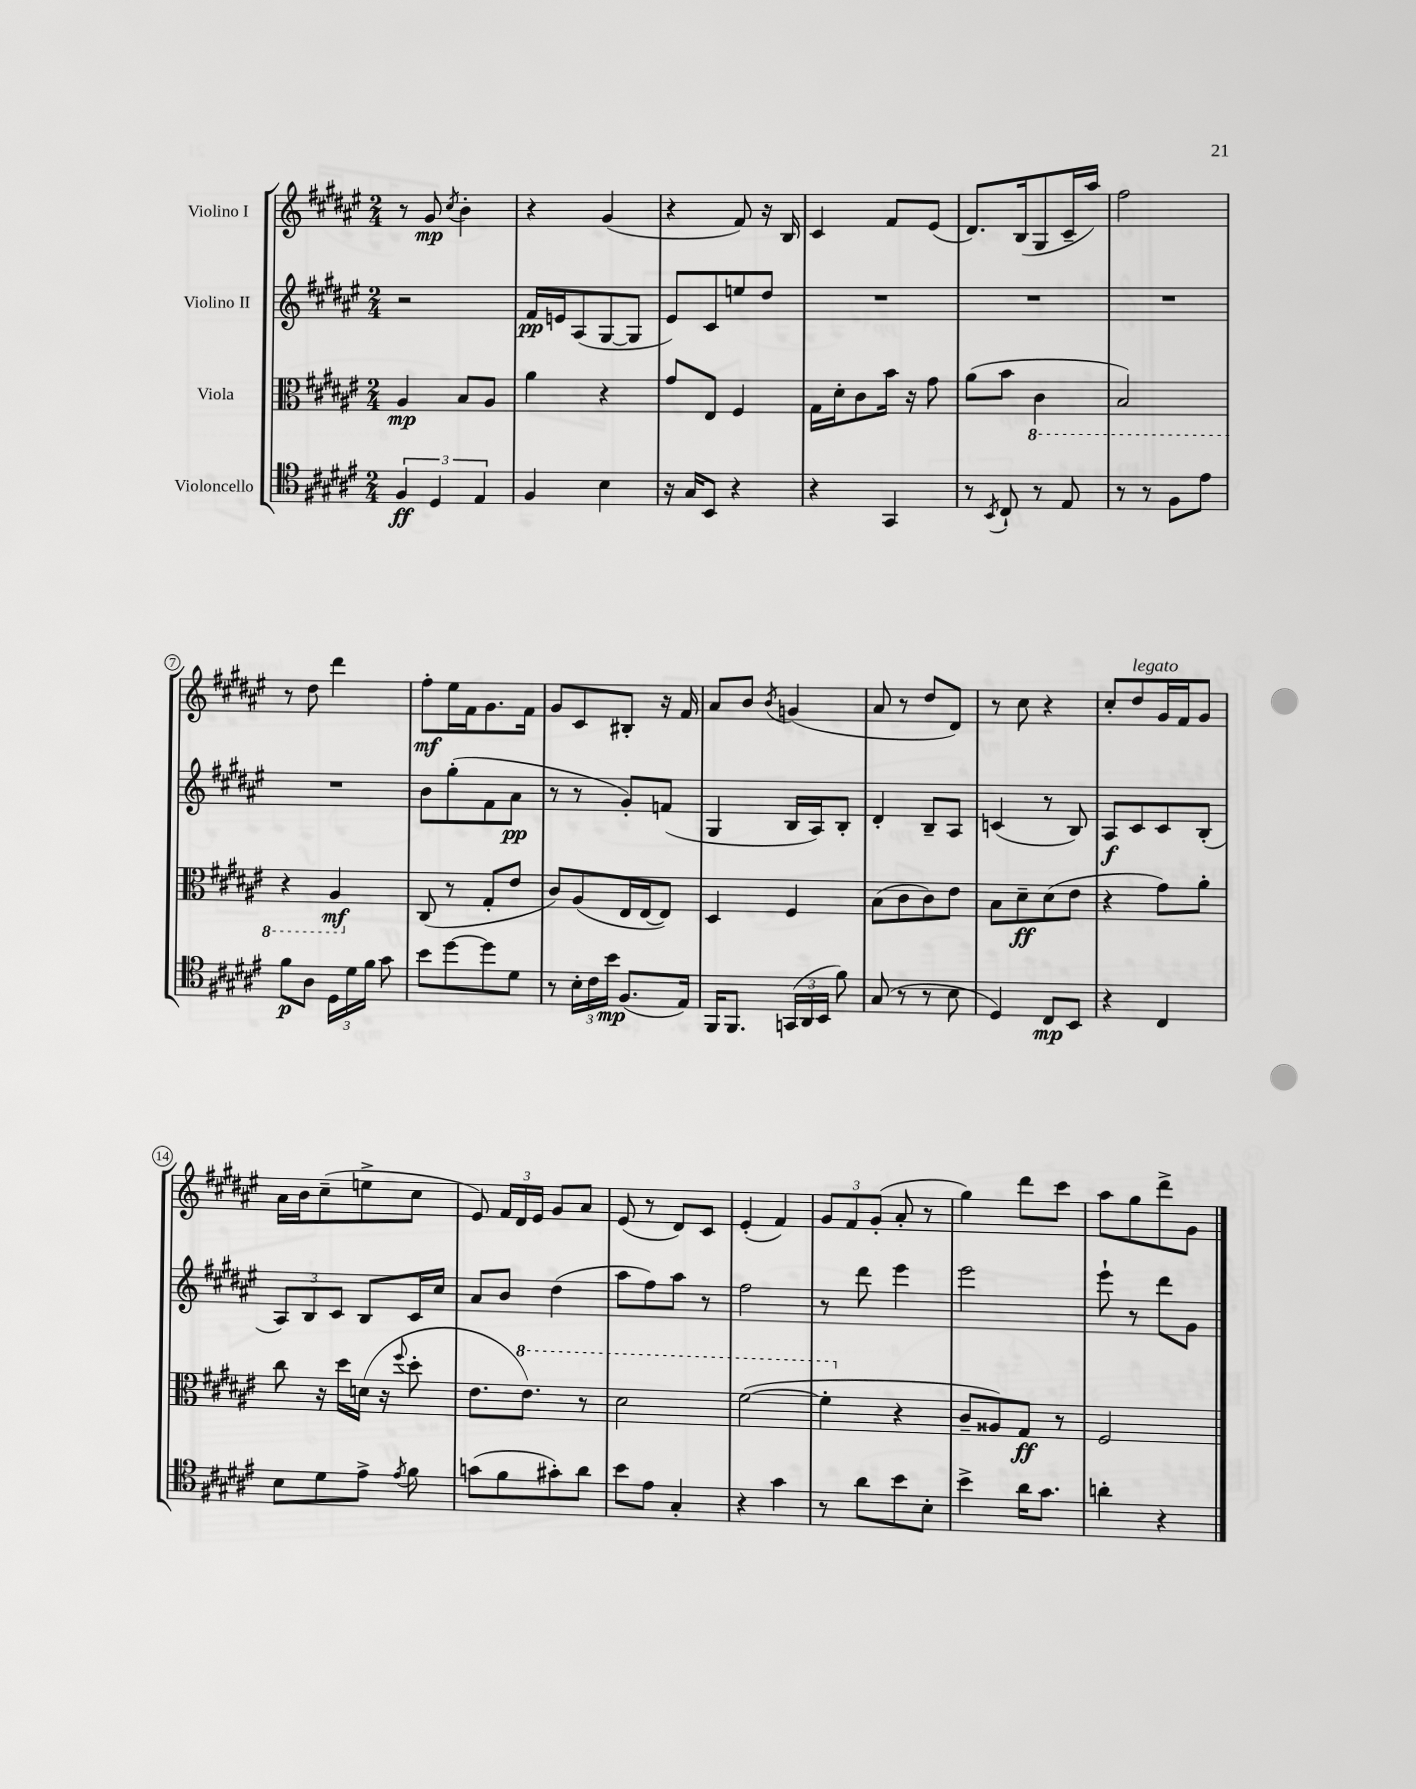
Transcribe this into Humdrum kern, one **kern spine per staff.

**kern	**kern	**kern	**kern
*staff4	*staff3	*staff2	*staff1
*clefC4	*clefC3	*clefG2	*clefG2
*k[f#c#g#d#a#e#]	*k[f#c#g#d#a#e#]	*k[f#c#g#d#a#e#]	*k[f#c#g#d#a#e#]
*M2/4	*M2/4	*M2/4	*M2/4
6F#	4A#	2r	8r
.	.	.	8g#
6D#	.	.	.
.	.	.	8qcc#
.	8B	.	4b'
6E#	.	.	.
.	8A#	.	.
=	=	=	=
4F#	4a#	16f#	4r
.	.	16e	.
.	.	(8A#	.
4B	4r	[8G#	(4g#
.	.	8G#]	.
=	=	=	=
16r	8g#	8e#)	4r
16G#	.	.	.
8BB	8E#	8c#	.
4r	4F#	8ee	8f#)
.	.	8dd#	16r
.	.	.	16B
=	=	=	=
4r	16G#	2r	4c#
.	16d#'	.	.
.	8c#	.	.
4GG#	16b	.	8f#
.	16r	.	.
.	8g#	.	(8e#
=	=	=	=
8r	(8a#	2r	8.d#)
8qBB	.	.	.
8C#`	8b	.	.
.	.	.	(16B
8r	4C#	.	8G#
8E#	.	.	16c#~
.	.	.	16aa#)
=	=	=	=
8r	2BB)	2r	2ff#
8r	.	.	.
8F#	.	.	.
8e#	.	.	.
=	=	=	=
8f#	4r	2r	8r
8A#	.	.	8dd#
24D#	4AA#	.	4ddd#
24d#	.	.	.
24f#	.	.	.
8g#	.	.	.
=	=	=	=
8b	(8C#	8b	8ff#'
[8dd#	8r	(8gg#'	16ee#
.	.	.	16f#
8dd#]	8G#'	8f#	8.g#
8d#	8e#	8a#	.
.	.	.	16f#
=	=	=	=
8r	8c#)	8r	8g#
24B'	(8A#	8r	8c#
24c#	.	.	.
24b	.	.	.
(8.F#	16E#	8g#')	8B#'
.	[16E#	.	.
.	8E#])	(8f	16r
16E#)	.	.	16f#
=	=	=	=
16FF#	4D#	4G#	8a#
8.FF#	.	.	.
.	.	.	8b
.	.	.	8qb
(24GG	4F#	16B	(4g
24AA#	.	.	.
.	.	16A#)	.
24BB	.	.	.
8f#)	.	8B'	.
=	=	=	=
(8G#	(8B	4d#'	8a#
8r	8c#	.	8r
8r	8c#)	8B~	8dd#
8B	8e#	8A#	8d#)
=	=	=	=
4D#)	8B	(4c	8r
.	8d#~	.	8cc#
8C#	(8d#	8r	4r
8BB	8e#	8B)	.
=	=	=	=
4r	4r	8A#	8cc#'
.	.	8c#	8dd#
4C#	8g#)	8c#	16g#
.	.	.	16f#
.	8a#'	(8B'	8g#
=	=	=	=
8B	8cc#	12A#)	16a#
.	.	.	16b
.	.	12B	.
8d#	16r	.	(8cc#~
.	.	12c#	.
.	16dd#	.	.
8e#^	(16d	8B	8ee^
.	16r	.	.
8qe#	8qqff#	.	.
8f#	8dd#'	16c#	8cc#
.	.	16cc#	.
=	=	=	=
(8g	8.e#	8a#	8e#)
8f#	.	8b	24f#
.	.	.	24d#
.	8.ee#)	.	.
.	.	.	24e#
8g#')	.	(4dd#	8g#
8a#	8r	.	8a#
=	=	=	=
8b	2dd#	8aa#	(8e#
8e#	.	8ff#)	8r
4G#'	.	8aa#	8d#)
.	.	8r	8c#
=	=	=	=
4r	([2ff#	2ff#	(4e#'
4g#	.	.	4f#)
=	=	=	=
8r	4ff#']	8r	12g#
.	.	.	12f#
8a#	.	8ddd#	.
.	.	.	(12g#'
8b	4r	4eee#	8a#'
8B'	.	.	8r
=	=	=	=
4b^	8c#~	2eee#	4gg#)
.	8A##)	.	.
16a#	8G#	.	8ddd#
8.g#	.	.	.
.	8r	.	8ccc#
=	=	=	=
4a'	2F#	8eee#`	8aa#
.	.	8r	8gg#
4r	.	8ddd#	8ddd#^
.	.	8g#	8g#
==	==	==	==
*-	*-	*-	*-
